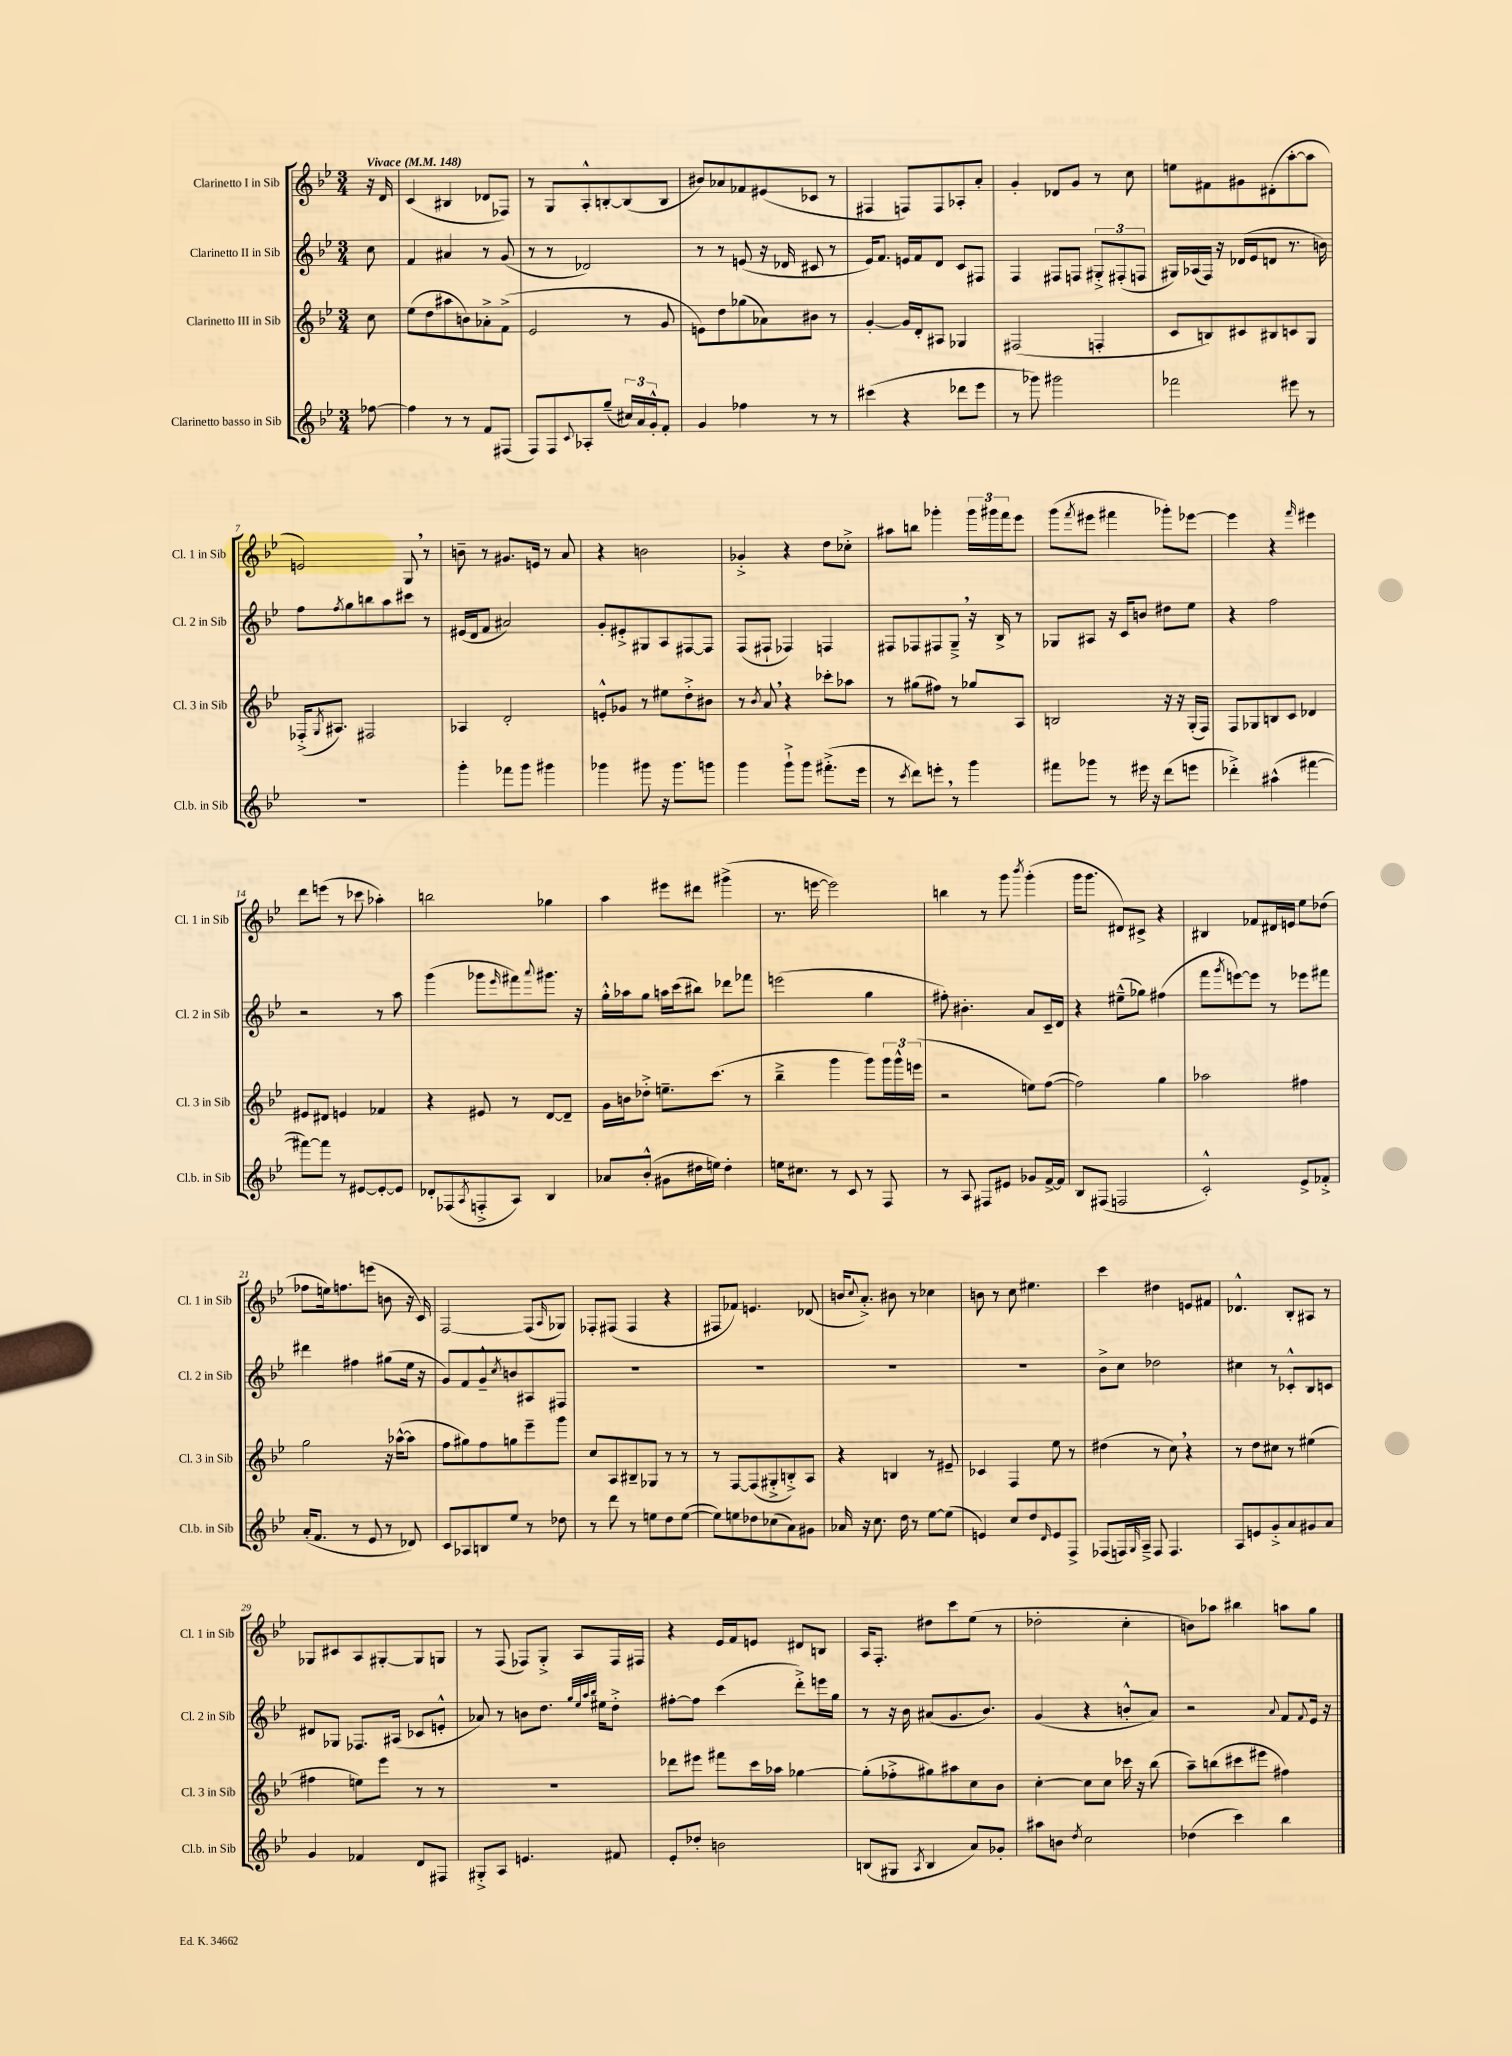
<<
\new StaffGroup <<
\new Staff = "s0" \with { instrumentName = "Clarinetto I in Sib" shortInstrumentName = "Cl. 1 in Sib" } {
    \clef treble \key bes \major \numericTimeSignature \time 3/4 \partial 8 \tempo "Vivace" 4 = 148
    r16 d'16 |
    c'4( bis4 des'8 fes8) |
    r8 g8 a8-.-^ b8~-. b8( b8 |
    bis'8) aes'8 fes'8 eis'8( ces'8 r8 |
    fis4 f8) f8 aes8-. a'8-. |
    g'4-. des'8 g'8 r8 c''8 |
    e''8 fis'8 gis'8 dis'8-.( a''8~-. a''8 |
    e'2) g8 \breathe r8 |
    b'8-- r8 gis'8. e'16 r8 a'8 |
    r4 b'2 |
    ges'4-.-> r4 d''8 ces''8-.-> |
    ais''8 b''8 ges'''4-. \tuplet 3/2 { ges'''16 gis'''16 f'''16 } ees'''8 |
    g'''8( \acciaccatura { f'''8 } eis'''8 fis'''4 ges'''8-.) ees'''8~ |
    ees'''4 r4 \grace { f'''16 } eis'''4 |
    d'''8 e'''8( r8 ces'''8 aes''4-.) |
    b''2 ges''4 |
    a''4 eis'''8 dis'''8 gis'''4->( |
    r8. e'''16~ e'''2) |
    b''4 r8 g'''8 \acciaccatura { bes'''8 } g'''4-.( |
    g'''16 g'''8. dis'8) cis'8-> r4 |
    bis4 fes'8 dis'16 e'16 ees''8 des''8( |
    fes''8 e''16) f''8. e'''8( b'8 r16 c'16) |
    f2~ f8( \grace { a16 } ges8) |
    fes8-. fis8( fis4 r4 |
    fis8 fes'8) e'4. des'8( |
    b'16 \appoggiatura { c''8 } a'8.-.->) bis'8 r8 ces''4 |
    b'8 r8 c''8 eis''4. |
    c'''4 dis''4 e'8 fis'8 |
    des'4.-^ bes8-. ais8 r8 |
    ges8 cis'8 a8 gis8~-. gis8 g8 |
    r8 f8( fes8) g8-.-> a8 fes16 fis16 |
    r4 ees'16 f'16 e'8 dis'8 b8 |
    a16 f8.-. dis''8 c'''8 ees''8( r8 |
    des''2-. c''4-. |
    b'8) aes''8 bis''4 a''8 g''8 \bar "|." |
}
\new Staff = "s1" \with { instrumentName = "Clarinetto II in Sib" shortInstrumentName = "Cl. 2 in Sib" } {
    \clef treble \key bes \major \numericTimeSignature \time 3/4 \partial 8
    c''8 |
    f'4 ais'4 r8 g'8( |
    r8 r8 des'2) |
    r8 r8 e'8( r16 des'16 cis'8 r8 |
    ees'16) f'8. e'16 f'16 d'8 c'8 fis8 |
    f4 fis8 f8 \tuplet 3/2 { gis8-.-> fis8-.( f8 } |
    gis16) aes16( f16) r16 des'16( ees'16 d'8 r8. b'16) |
    f''8 \acciaccatura { f''8 } g''8 b''8 a''8 cis'''8 r8 |
    eis'16( d'16 f'8 ais'2) |
    g'8-. eis'8-.-> gis8 a8 fis8~ fis8 |
    f8( fis8-! fes4) f4 |
    fis8 fes8 fis8 g8---> \breathe r16 bes16-> r8 |
    ges8 ais8 r16 c'16 b'8 dis''8 ees''8 |
    r4 f''2 |
    r2 r8 a''8 |
    g'''4( ges'''8 \grace { ees'''16 } fis'''8) \appoggiatura { a'''8 } gis'''8. r16 |
    g''16-.-^ aes''16 g''8 a''16 c'''16( bis''8) des'''8 fes'''8 |
    e'''2( g''4 |
    fis''8-.) bis'4.-. a'8 c'16-- d'16 |
    r4 eis''8---^( ges''8) fis''4( |
    f'''8 \acciaccatura { g'''8 } e'''8~) e'''8 r8 ees'''8 fis'''8 |
    dis'''4 fis''4 gis''8( ees''16 r16 |
    g'8) f'8 g'8---^ \acciaccatura { c''8 } b'8 ais8 fis8 |
    R2. |
    R2. |
    R2. |
    R2. |
    bes'8-> c''8 des''2 |
    cis''4 r8 ces'8-.-^ bes8 c'8 |
    dis'8 ges8 fes8. ais16( ces'8 e'8-.-^ |
    aes'8) r8 b'8 d''8. \grace { g''32 ees''32 a''32 bes''32 } eis''16 d''8-.-> |
    fis''8~-. fis''8 c'''4( d'''8-.->) e'''16 g''16 |
    r8 r16 bes'16 ais'8( g'8. bes'8.) |
    g'4( r4 b'8-.-^ a'8) |
    r2 \appoggiatura { a'8 } f'8 \appoggiatura { f'8 } ees'16 r16 \bar "|." |
}
\new Staff = "s2" \with { instrumentName = "Clarinetto III in Sib" shortInstrumentName = "Cl. 3 in Sib" } {
    \clef treble \key bes \major \numericTimeSignature \time 3/4 \partial 8
    c''8 |
    ees''8( d''8 ais''8 b'8) aes'8-.-> f'8->( |
    ees'2 r8 g'8 |
    e'8) d''8 ges''8( aes'8) bis'8 r8 |
    g'4~-. g'16 d'16-. ais8 ges4 |
    fis2( f4-. |
    c'8 b8) cis'8 bis8 c'8 g8 |
    fes16-.->( \acciaccatura { g8 } ais8.) fis2 |
    aes4 d'2-. |
    e'8-.-^ ges'8 r8 eis''8 d''8-.-> bis'8 |
    r8 \acciaccatura { bes'8 } a'8 \breathe r4 ces'''8-. aes''8 |
    r8 gis''8( fis''8) r8 ges''8 a8 |
    b2 r16 r16 g16-.( f16) |
    f8 ges8 b8 c'8 des'4 |
    eis'8 dis'8 e'4 fes'4 |
    r4 eis'8 r8 d'8~ d'8-- |
    g'16 b'16 des''8-.-> e''8.-- c'''8.( r8 |
    bes''4---> g'''4 g'''8) \tuplet 3/2 { g'''16 g'''16-^ e'''16( } |
    r2 e''8) f''8~( |
    f''2) g''4 |
    aes''2 fis''4 |
    g''2 r16 aes''16~-^( aes''8 |
    f''8 gis''8) f''8 g''8 ees'''8-- g'''8 |
    c''8 a8 bis8-- ges8 r8 r8 |
    r8 f8~ f8( gis8-.-> b8-.->) a8 |
    r4 b4 r8 eis'8-- |
    ces'4 f4 ees''8 r8 |
    dis''4( r8 c''8) \breathe r4 |
    r8 d''8 cis''8 r8 eis''4( |
    fis''4 e''8) ees'''8 r8 r8 |
    R2. |
    des'''8 eis'''8 fis'''8 c'''16 aes''16 ges''4~ |
    ges''8-.( fes''8-.-> gis''8) ais''8 c''8 bes'8 |
    c''4~-. c''8 c''8 ces'''16 r16 bes''8( |
    a''8--) b''8( cis'''8 eis'''8 fis''4) \bar "|." |
}
\new Staff = "s3" \with { instrumentName = "Clarinetto basso in Sib" shortInstrumentName = "Cl.b. in Sib" } {
    \clef treble \key bes \major \numericTimeSignature \time 3/4 \partial 8
    fes''8~ |
    fes''4 r8 r8 f'8 fis8( |
    f8) f8 \appoggiatura { c'8 } aes8-. g''8--( \tuplet 3/2 { cis''16) a'16 g'16-.-^ } f'8-. |
    g'4 fes''4 r8 r8 |
    cis'''4( r4 des'''8 ees'''8 |
    r8 ges'''8) gis'''2 |
    fes'''2 eis'''8 r8 |
    R2. |
    g'''4-. fes'''8 g'''8 gis'''4 |
    ges'''4 gis'''8 r16 gis'''8. g'''8 |
    g'''4 g'''8-!-> g'''8 fis'''8.-.->( ees'''16 |
    r8 \acciaccatura { c'''8 } d'''8) e'''8-. \breathe r8 g'''4 |
    fis'''8 ges'''8 r8 eis'''16 r16 d'''8( e'''8 |
    des'''4-.->) ais''4-^( fis'''4~ |
    fis'''8~) fis'''8 r8 eis'8~ eis'8~-. eis'8 |
    des'8-. fes8( \acciaccatura { a8 } f8-.-> a8) bes4 |
    aes'8 bes'8-.-^( gis'8 dis''16 e''16) dis''4-. |
    e''16 cis''8. r8 c'8 r8 f8 |
    r8 a8 fis8 eis'8 ges'8 f'16~-> f'16 |
    bes8 fis8( f2 |
    c'2-.-^) ees'8-> fes'8-.-> |
    a'16-.( f'8. r8 ees'8 r8 des'8) |
    c'8 aes8 b8 ees''8 r8 des''8 |
    r8 d'''8 r8 e''8 d''8 e''8~( |
    e''8) e''8 des''8 ces''8( a'8) gis'8 |
    aes'16 r16 c''8. d''16 r8 ees''8~ ees''8( |
    e'4) c''8 d''8 \grace { d'16 } e'8 f8-> |
    fes8( f16) \grace { g16 } a16---> f8 f4. |
    a8 e'8 g'8-.-> a'8 gis'8 a'8 |
    g'4 fes'4 d'8 fis8 |
    gis8-.-> a8 e'4. fis'8 |
    ees'8-. des''8-. b'2 |
    b8( gis8 \acciaccatura { a8 } b4 a'8) ges'8-. |
    ais''8 b'8 \acciaccatura { d''8 } c''2 |
    des''4( c'''4) bes''4 \bar "|." |
}
>>
>>
